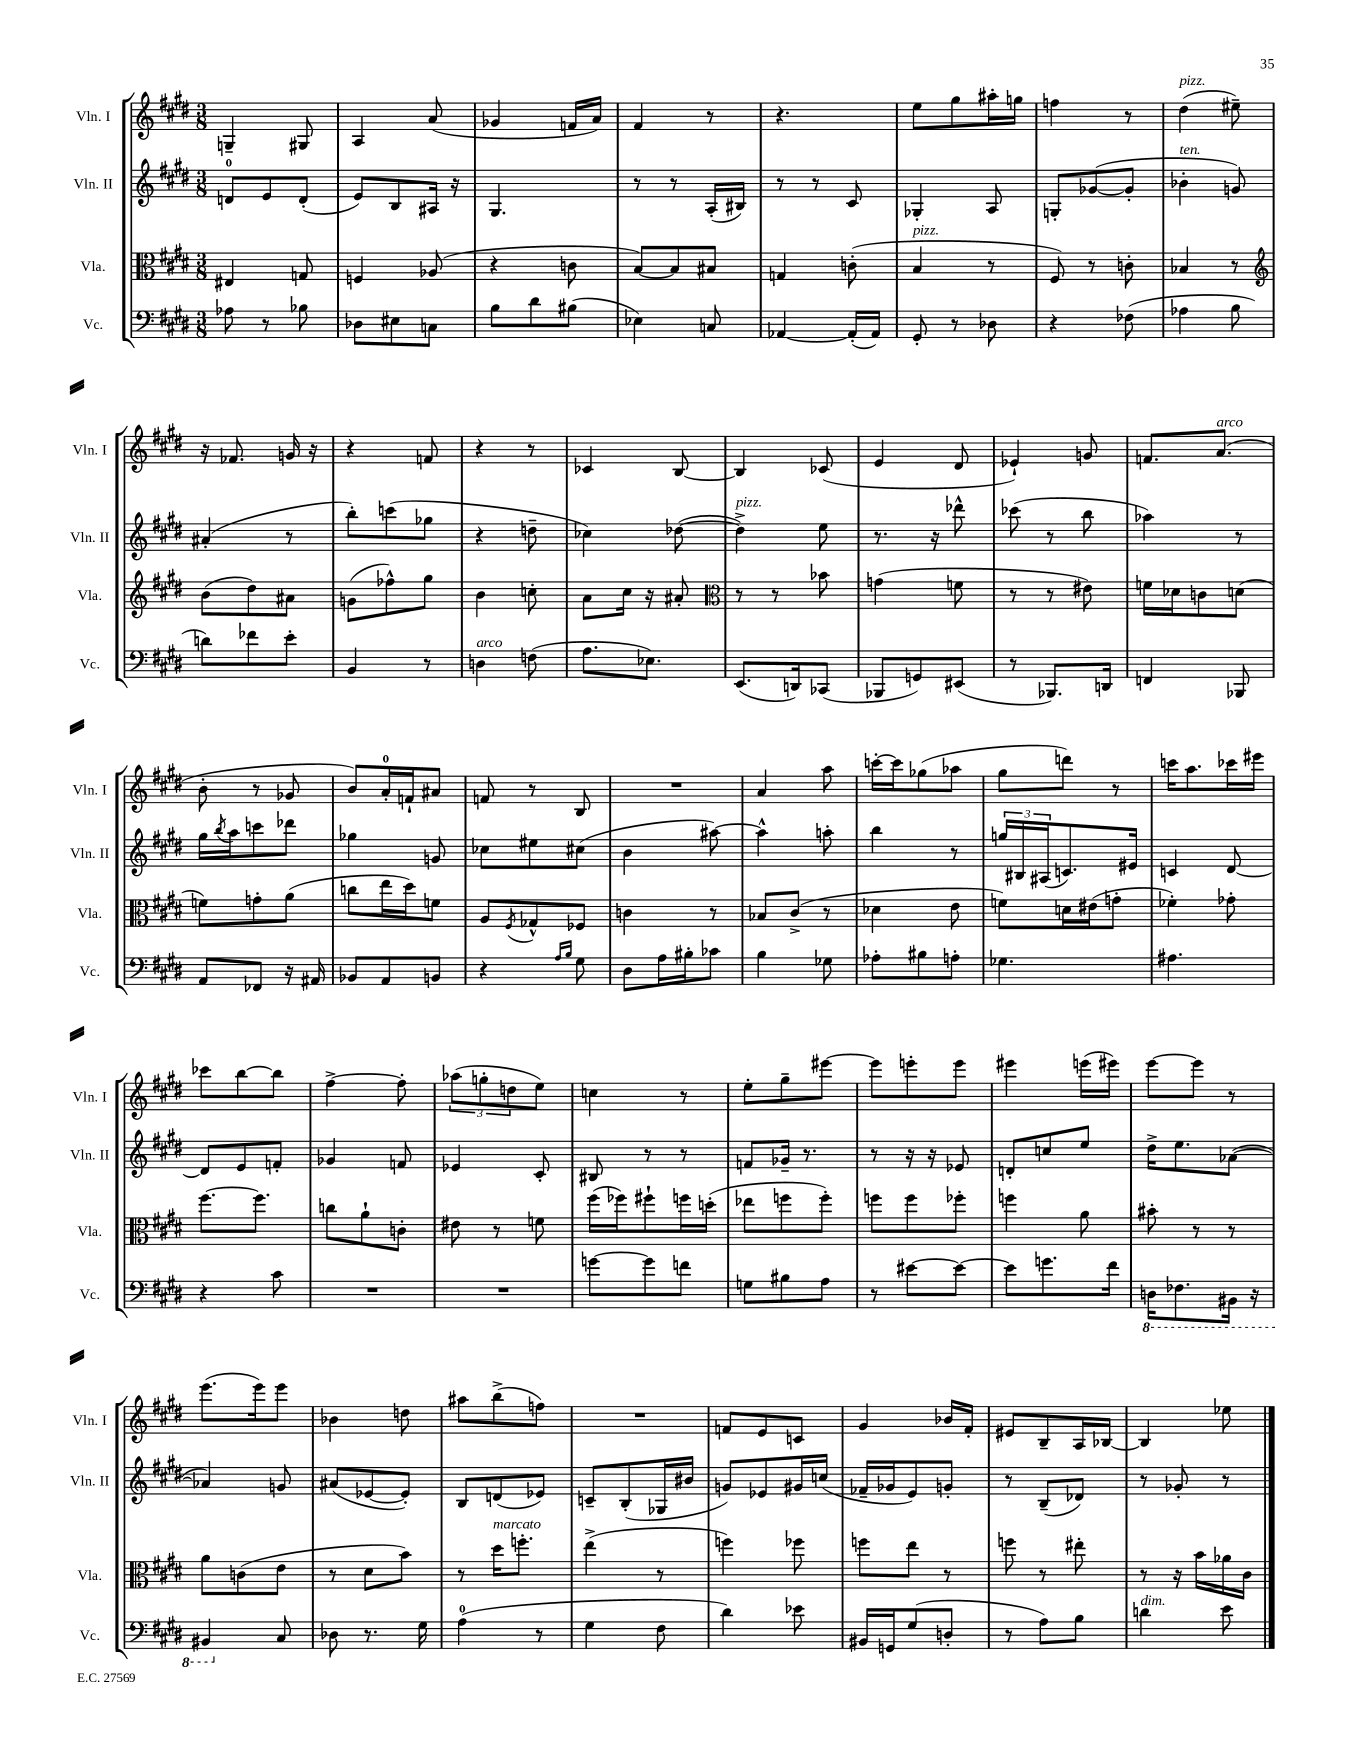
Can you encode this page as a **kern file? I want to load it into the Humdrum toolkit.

**kern	**kern	**kern	**kern
*staff4	*staff3	*staff2	*staff1
*clefF4	*clefC3	*clefG2	*clefG2
*k[f#c#g#d#]	*k[f#c#g#d#]	*k[f#c#g#d#]	*k[f#c#g#d#]
*M3/8	*M3/8	*M3/8	*M3/8
8A-	4E#	8d	4G~
8r	.	8e	.
8B-	8G	(8d'	8G#
=	=	=	=
8D-	4F	8e)	4A
8E#	.	8B	.
8C	(8A-	16A#	(8a
.	.	16r	.
=	=	=	=
8B	4r	4.G#	4g-
8d#	.	.	.
(8B#	8c	.	16f
.	.	.	16a)
=	=	=	=
4E-)	[8B)	8r	4f#
.	8B]	8r	.
8C	8B#	(16A'	8r
.	.	16B#)	.
=	=	=	=
[4AA-	4G	8r	4.r
.	.	8r	.
(16AA-']	(8c'	8c#	.
16AA-)	.	.	.
=	=	=	=
8GG#'	4B	4G-'	8ee
8r	.	.	8gg#
8D-	8r	8A	16aa#'
.	.	.	16gg
=	=	=	=
4r	8F#)	8G'	4ff
.	8r	([8g-	.
(8F-	8c'	8g-']	8r
=	=	=	=
4A-	4B-	4b-'	(4dd#
8B	8r	8g)	8ee#~)
=	=	=	=
*	*clefG2	*	*
8d)	(8b	(4a#'	16r
.	.	.	8.f-
8f-	8dd#)	.	.
8e'	8a#	8r	16g
.	.	.	16r
=	=	=	=
4BB	(8g	8bb')	4r
.	8ff-^^)	(8ccc	.
8r	8gg#	8gg-	8f
=	=	=	=
4D	4b	4r	4r
(8F	8cc'	8dd~	8r
=	=	=	=
8.A	8a	4cc-)	4c-
.	16cc#	.	.
8.E-)	16r	.	.
.	8a#'	([8dd-	[8B
=	=	=	=
*	*clefC3	*	*
(8.EE	8r	4dd-^])	4B]
.	8r	.	.
16DD)	.	.	.
(8CC-	8b-	8ee	(8c-
=	=	=	=
8BBB-	(4g	8.r	4e
8GG)	.	.	.
.	.	16r	.
(8EE#	8f	8ddd-^^	8d#
=	=	=	=
8r	8r	(8ccc-	4e-`)
8.BBB-)	8r	8r	.
.	8e#)	8bb	8g
16DD	.	.	.
=	=	=	=
4FF	16f	4aa-)	8.f
.	16d-	.	.
.	8c	.	.
.	.	.	(8.a
8BBB-	(8d	8r	.
=	=	=	=
8AA	8f)	16gg#	8b'
.	.	8qbb	.
.	.	16aa	.
8FF-	8g'	8ccc	8r
16r	(8a	8ddd-	8g-
16AA#	.	.	.
=	=	=	=
8BB-	8cc	4gg-	8b)
8AA	16ee	.	16a'
.	16dd#)	.	16f`
8BB	8f	8g	8a#
=	=	=	=
4r	8A	8cc-	8f
.	8qF#	.	.
.	8G-^^	8ee#	8r
16qqA	.	.	.
16qqB	.	.	.
8G#	8F-	(8cc#	8B
=	=	=	=
8D#	4c	4b	4.r
16A	.	.	.
16B#'	.	.	.
8c-	8r	[8aa#)	.
=	=	=	=
4B	8B-	4aa#^^]	4a
.	(8c#^	.	.
8G-	8r	8aa'	8aa
=	=	=	=
8A-'	4d-	4bb	[16ccc'
.	.	.	16ccc]
8B#	.	.	(8gg-
8A'	8e	8r	8aa-
=	=	=	=
4.G-	8f)	24gg	8gg#
.	.	24B#	.
.	.	(24A#	.
.	16d	8.c)	8ddd)
.	(16e#	.	.
.	8g'	.	8r
.	.	16e#	.
=	=	=	=
4.A#	4f-')	4c	16ccc
.	.	.	8.aa
.	8g-'	[8d#	16ccc-
.	.	.	16eee#
=	=	=	=
4r	[8.ff#	8d#]	8ccc-
.	.	8e	[8bb
.	8.ff#]	.	.
8c#	.	8f'	8bb]
=	=	=	=
4.r	8cc	4g-	[4ff#^
.	8a`	.	.
.	8c'	8f	8ff#']
=	=	=	=
4.r	8e#	4e-	(12aa-
.	.	.	12gg'
.	8r	.	.
.	.	.	12dd
.	8f	8c#'	8ee)
=	=	=	=
[8g	(16ff#	8B#	4cc
.	16ff-)	.	.
8g]	8ff#`	8r	.
8f	16ff	8r	8r
.	(16dd'	.	.
=	=	=	=
8G	8ee-	8f	8ee'
8B#	8ff	16g-~	8gg#~
.	.	8.r	.
8A	8ff')	.	[8eee#
=	=	=	=
8r	8ff	8r	8eee#]
[8e#	8ff	16r	8eee'
.	.	16r	.
8e#_	8ff-'	8e-	8eee
=	=	=	=
8e#]	4ff	8d'	4eee#
8.g	.	8cc	.
.	8a	8ee	(16eee
16f#	.	.	16eee#)
=	=	=	=
16DD	8b#'	16dd#^	[8eee
8.FF-	.	8.ee	.
.	8r	.	8eee]
16BBB#	8r	([8a-	8r
16r	.	.	.
=	=	=	=
4BBB#	8a	4a-])	(8.eee
.	(8c	.	.
.	.	.	16eee)
8C#	8e	8g	8eee
=	=	=	=
8D-	8r	(8a#	4b-
8.r	8d#	[8e-	.
.	8b)	8e-'])	8dd
16G#	.	.	.
=	=	=	=
(4A	8r	8B	8aa#
.	16dd#	(8d	(8bb^
.	8.ff'	.	.
8r	.	8e-)	8ff)
=	=	=	=
4G#	(4ee^	8c~	4.r
.	.	(8B'	.
8F#	8r	16G-	.
.	.	16b#	.
=	=	=	=
4d#)	4ff)	8g)	8f
.	.	8e-	8e
8e-	8ff-	16g#	8c
.	.	(16cc	.
=	=	=	=
16BB#	8ff	16f-~	4g#
16GG	.	16g-	.
(8G#	8ee	8e)	.
8D'	8r	8g'	16b-
.	.	.	16f#'
=	=	=	=
8r	8ff	8r	8e#
8A)	8r	(8B~	8B~
8B	8ee#'	8d-)	16A
.	.	.	[16B-
=	=	=	=
4d	8r	8r	4B-]
.	16r	8g-'	.
.	16b	.	.
8e	16a-	8r	8ee-
.	16c#	.	.
==	==	==	==
*-	*-	*-	*-
